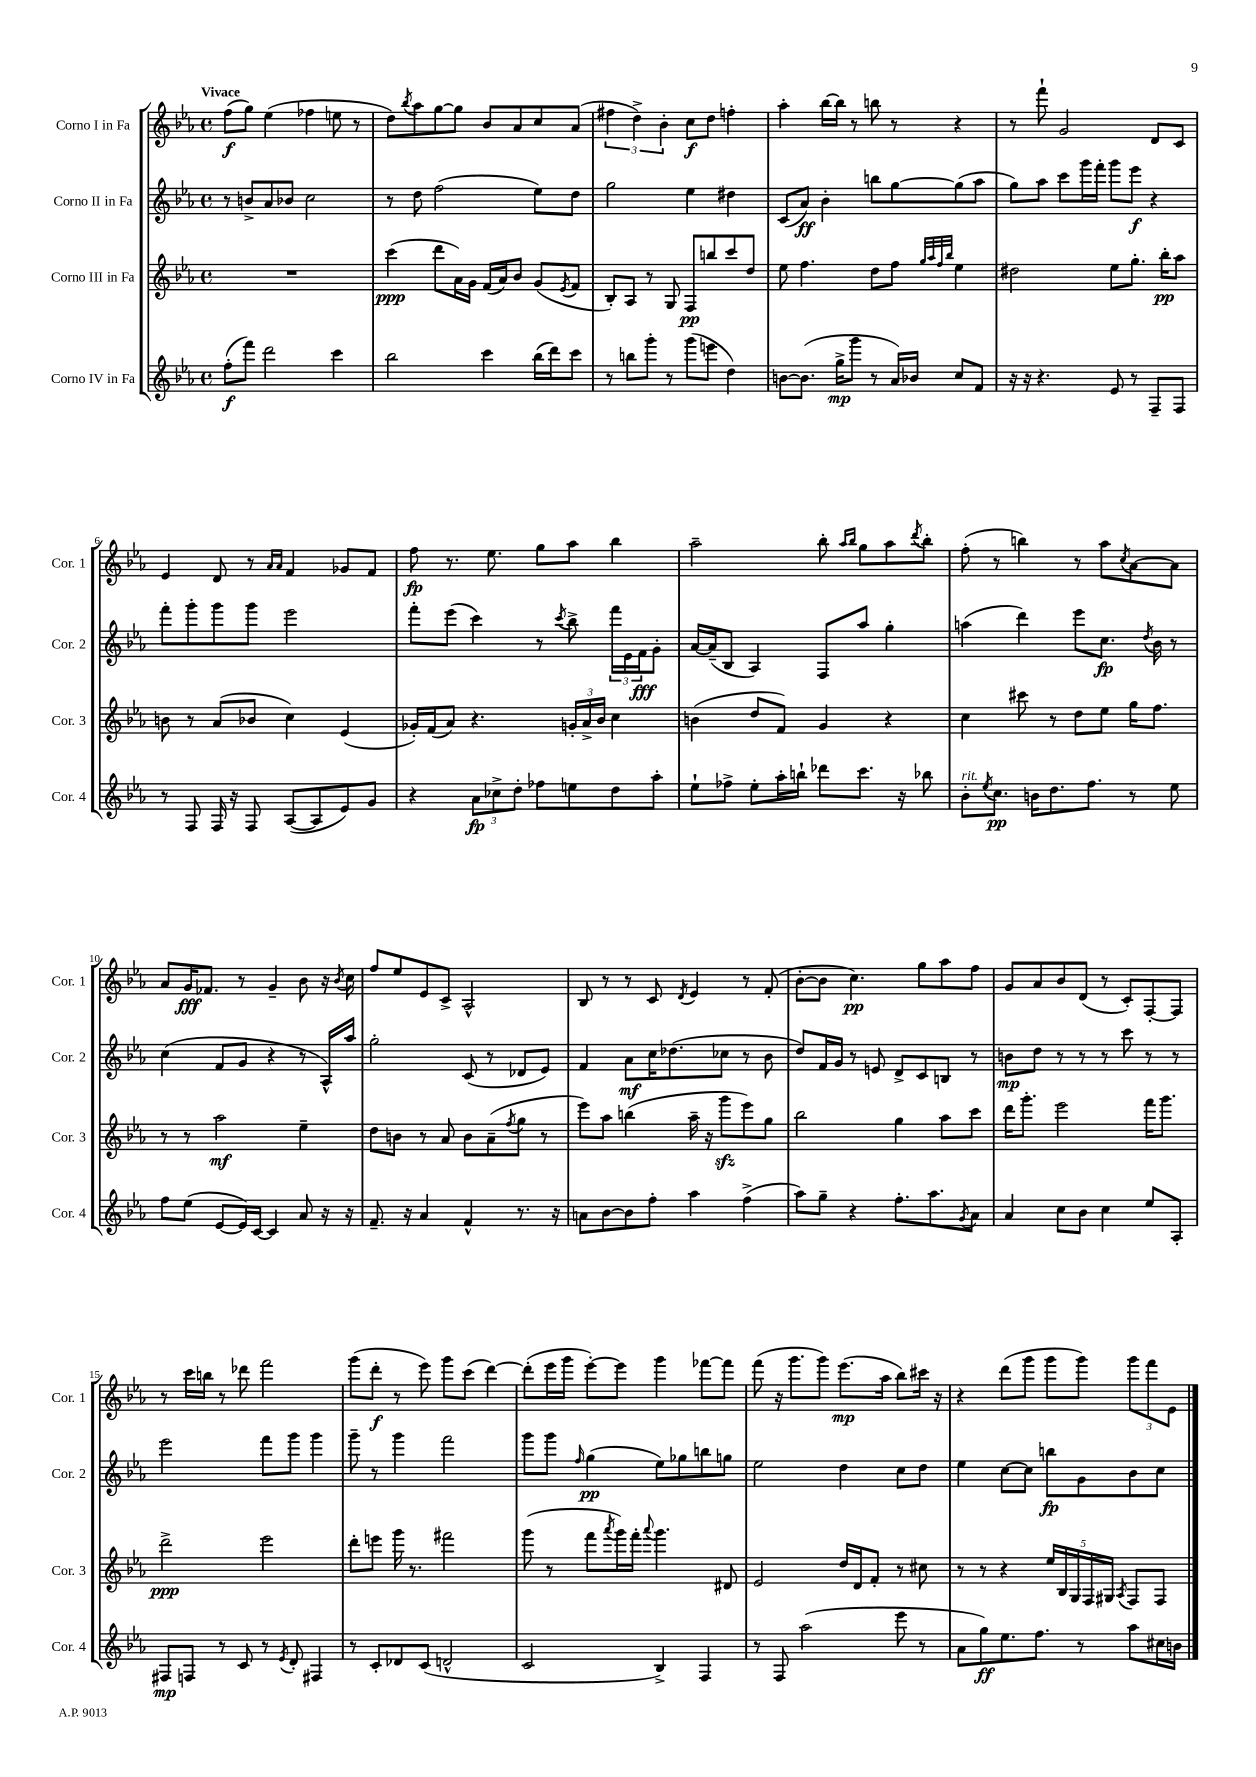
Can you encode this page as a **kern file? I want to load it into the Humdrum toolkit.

**kern	**dynam	**kern	**dynam	**kern	**dynam	**kern	**dynam
*part4	*part4	*part3	*part3	*part2	*part2	*part1	*part1
*staff4	*staff4	*staff3	*staff3	*staff2	*staff2	*staff1	*staff1
*I"Corno IV in Fa	*	*I"Corno III in Fa	*	*I"Corno II in Fa	*	*I"Corno I in Fa	*
*I'Cor. 4	*	*I'Cor. 3	*	*I'Cor. 2	*	*I'Cor. 1	*
*clefG2	*	*clefG2	*	*clefG2	*	*clefG2	*
*k[b-e-a-]	*	*k[b-e-a-]	*	*k[b-e-a-]	*	*k[b-e-a-]	*
*M4/4	*	*M4/4	*	*M4/4	*	*M4/4	*
*met(c)	*	*met(c)	*	*met(c)	*	*met(c)	*
=1	=1	=1	=1	=1	=1	=1	=1
!	!	!	!	!	!	!LO:TX:a:B:t=Vivace	!
(8ff'\L	f	1r	.	8r	.	(8ff\L	f
8fff\J)	.	.	.	8bn^/L	.	8gg\J)	.
2ddd\	.	.	.	8a-/	.	(4ee-\	.
.	.	.	.	8b-X/J	.	.	.
.	.	.	.	2cc\	.	4ff-X\	.
4ccc\	.	.	.	.	.	8een\	.
.	.	.	.	.	.	8r	.
=2	=2	=2	=2	=2	=2	=2	=2
2bb-\	.	(4ccc\	ppp	8r	.	8dd\L)	.
.	.	.	.	.	.	8qbb-/	.
.	.	.	.	8dd\	.	8aa-\	.
.	.	8ddd\L	.	(2ff\	.	[8gg\	.
.	.	16a-\L)	.	.	.	8gg\J]	.
.	.	16g\JJ	.	.	.	.	.
4ccc\	.	(16f/LL	.	.	.	8b-/L	.
.	.	16a-/J)	.	.	.	.	.
.	.	8b-/J	.	.	.	8a-/	.
(16bb-\LL	.	(8g/L	.	8ee-\L)	.	8cc/	.
16ddd\J)	.	.	.	.	.	.	.
.	.	8qe-/	.	.	.	.	.
8ccc\J	.	8f/J	.	8dd\J	.	(8a-/J	.
=3	=3	=3	=3	=3	=3	=3	=3
8r	.	8B-'/L)	.	2gg\	.	6ff#X\	.
8bbn\L	.	8A-/J	.	.	.	.	.
.	.	.	.	.	.	6dd^\)	.
8ggg'\J	.	8r	.	.	.	.	.
.	.	.	.	.	.	6b-'\	.
8r	.	8G/	.	.	.	.	.
(8ggg\L	.	8F/L	pp	4ee-\	.	8cc\L	f
8eeen\J	.	8bbn/	.	.	.	8dd\J	.
4dd\)	.	8ccc/	.	4dd#X\	.	4ffn'\	.
.	.	8dd/J	.	.	.	.	.
=4	=4	=4	=4	=4	=4	=4	=4
[8bn\L	.	8ee-\	.	(8c/L	.	4aa-'\	.
(8.b\J]	.	4.ff\	.	8a-/J)	ff	.	.
.	.	.	.	4b-'\	.	[16bb-\LL	.
16gg^\KL	mp	.	.	.	.	16bb-\JJ]	.
8ggg\J	.	.	.	.	.	8r	.
8r	.	8dd\L	.	8bbn\L	.	8bbn\	.
16a-/LL)	.	8ff\J	.	[8gg\	.	8r	.
16b-X/JJ	.	.	.	.	.	.	.
.	.	32qqgg/LLL	.	.	.	.	.
.	.	32qqaa-/	.	.	.	.	.
.	.	32qqff/	.	.	.	.	.
.	.	32qqbb-/JJJ	.	.	.	.	.
8cc/L	.	4ee-\	.	(8gg\]	.	4r	.
8f/J	.	.	.	8aa-\J	.	.	.
=5	=5	=5	=5	=5	=5	=5	=5
16r	.	2dd#X\	.	8gg\L)	.	8r	.
16r	.	.	.	.	.	.	.
4.r	.	.	.	8aa-\J	.	8fff`\	.
.	.	.	.	8ccc\L	.	2g/	.
.	.	.	.	16ggg\L	.	.	.
.	.	.	.	16fff'\JJ	.	.	.
8e-/	.	8ee-\L	.	8ggg\L	.	.	.
8r	.	8.gg'\J	.	8eee-\J	f	.	.
8F~/L	.	.	.	4r	.	8d/L	.
.	.	16bb-'\KL	pp	.	.	.	.
8F/J	.	8aa-\J	.	.	.	8c/J	.
!!LO:LB:g=z
=6	=6	=6	=6	=6	=6	=6	=6
8r	.	8bn\	.	8fff'\L	.	4e-/	.
8F/	.	8r	.	8ggg'\	.	.	.
16F/	.	(8a-/L	.	8ggg\	.	8d/	.
16r	.	.	.	.	.	.	.
8F/	.	8b-X/J	.	8ggg\J	.	8r	.
.	.	.	.	.	.	16qqa-/LL	.
.	.	.	.	.	.	16qqa-/JJ	.
([8A-/L	.	4cc\)	.	2eee-\	.	4f/	.
8A-/]	.	.	.	.	.	.	.
8e-/)	.	(4e-/	.	.	.	8g-X/L	.
8g/J	.	.	.	.	.	8f/J	.
=7	=7	=7	=7	=7	=7	=7	=7
4r	.	16g-X'/LL)	.	8fff'\L	.	8ff\	fp
.	.	(16f/J	.	.	.	.	.
.	.	8a-/J)	.	(8eee-\J	.	8.r	.
12a-\L	fp	4.r	.	4ccc\)	.	.	.
.	.	.	.	.	.	8.ee-\	.
12cc-X^\	.	.	.	.	.	.	.
12dd'\J	.	.	.	.	.	.	.
8ff-X\L	.	.	.	8r	.	8gg\L	.
.	.	.	.	8qccc/	.	.	.
8een\	.	24gn'/LL	.	8bb-^\	.	8aa-\J	.
.	.	24a-^/	.	.	.	.	.
.	.	24b-/JJ	.	.	.	.	.
8dd\	.	4cc\	.	24fff\LL	.	4bb-\	.
.	.	.	.	24e-\	.	.	.
.	.	.	.	24f\J	fff	.	.
8aa-'\J	.	.	.	8g'\J	.	.	.
=8	=8	=8	=8	=8	=8	=8	=8
8ee-`\L	.	(4bn\	.	[16a-/LL	.	2aa-~\	.
.	.	.	.	(16a-~/J]	.	.	.
8ff-X^\J	.	.	.	8B-/J	.	.	.
8ee-'\L	.	8dd/L	.	4A-/)	.	.	.
16aa-'\L	.	8f/J)	.	.	.	.	.
16bbn`\JJ	.	.	.	.	.	.	.
8ddd-X\L	.	4g/	.	8F/L	.	8bb-'\	.
.	.	.	.	.	.	16qqaa-/LL	.
.	.	.	.	.	.	16qqbb-/JJ	.
8.ccc\J	.	.	.	8aa-/J	.	8gg\L	.
.	.	4r	.	4gg'\	.	8aa-\	.
16r	.	.	.	.	.	.	.
.	.	.	.	.	.	8qddd/	.
8bb-X\	.	.	.	.	.	8bb-'\J	.
=9	=9	=9	=9	=9	=9	=9	=9
!LO:TX:a:i:t=rit.	!	!	!	!	!	!	!
8b-'\L	.	4cc\	.	(4aan\	.	(8ff'\	.
8qee-/	.	.	.	.	.	.	.
8.cc\J	pp	.	.	.	.	8r	.
.	.	8ccc#X\	.	4ddd\)	.	4bbn\)	.
16bn\KL	.	.	.	.	.	.	.
8.dd\	.	8r	.	.	.	.	.
.	.	8dd\L	.	8eee-\L	.	8r	.
8.ff\J	.	.	.	.	.	.	.
.	.	8ee-\J	.	8.cc\J	fp	8aa-\L	.
.	.	.	.	.	.	8qcc/	.
8r	.	16gg\KL	.	.	.	[8a-\	.
.	.	.	.	8qdd/	.	.	.
.	.	8.ff\J	.	16b-\	.	.	.
8ee-\	.	.	.	8r	.	8a-\J]	.
!!LO:LB:g=z
=10	=10	=10	=10	=10	=10	=10	=10
8ff\L	.	8r	.	(4cc\	.	8a-/L	.
(8ee-\J	.	8r	.	.	.	16g/K	fff
.	.	.	.	.	.	8.f-X/J	.
[8e-/L	.	2aa-\	mf	8f/L	.	.	.
16e-/L])	.	.	.	8g/J	.	8r	.
[16c/JJ	.	.	.	.	.	.	.
4c/]	.	.	.	4r	.	4g~/	.
8a-/	.	4ee-~\	.	8r	.	8b-\	.
16r	.	.	.	16A-^^/LL)	.	16r	.
.	.	.	.	.	.	8qb-/	.
16r	.	.	.	16aa-/JJ	.	16cc\	.
=11	=11	=11	=11	=11	=11	=11	=11
8.f~/	.	8dd\L	.	2gg'\	.	8ff/L	.
.	.	8bn\J	.	.	.	8ee-/	.
16r	.	.	.	.	.	.	.
4a-/	.	8r	.	.	.	8e-/	.
.	.	8a-/	.	.	.	8c^/J	.
4f^^/	.	8b\L	.	(8c/	.	2A-^^/	.
.	.	(8a-~\	.	8r	.	.	.
.	.	8qff/	.	.	.	.	.
8.r	.	8gg\J	.	8d-X/L	.	.	.
.	.	8r	.	8e-/J)	.	.	.
16r	.	.	.	.	.	.	.
=12	=12	=12	=12	=12	=12	=12	=12
8an\L	.	8eee-\L)	.	4f/	.	8B-/	.
[8b-\	.	8aa-\J	.	.	.	8r	.
8b-\]	.	(4bbn\	.	8a-\L	mf	8r	.
8ff'\J	.	.	.	16cc\K	.	8c/	.
.	.	.	.	(8.dd-X\	.	.	.
.	.	.	.	.	.	8qd/	.
4aa-\	.	16aa-~\	.	.	.	4e-/	.
.	.	16r	.	.	.	.	.
.	.	8gggzz\L	.	8cc-X\J	.	.	.
(4ff^\	.	8eee-\)	.	8r	.	8r	.
.	.	8gg\J	.	8b-\	.	(8f'/	.
=13	=13	=13	=13	=13	=13	=13	=13
8aa-\L)	.	2bb-\	.	8dd/L)	.	[8b-'\L	.
8gg~\J	.	.	.	16f/L	.	8b-\J]	.
.	.	.	.	16g/JJ	.	.	.
4r	.	.	.	8r	.	4.cc\)	pp
.	.	.	.	8en/	.	.	.
8.ff'\L	.	4gg\	.	8d^/L	.	.	.
.	.	.	.	8c/	.	8gg\L	.
8.aa-\	.	.	.	.	.	.	.
.	.	8aa-\L	.	8Bn/J	.	8aa-\	.
8qg/	.	.	.	.	.	.	.
8a-\J	.	8ccc\J	.	8r	.	8ff\J	.
=14	=14	=14	=14	=14	=14	=14	=14
4a-/	.	16ddd\KL	.	8bn\L	mp	8g/L	.
.	.	8.ggg'\J	.	.	.	.	.
.	.	.	.	8dd\J	.	8a-/	.
8cc\L	.	2eee-\	.	8r	.	8b-/	.
8b-\J	.	.	.	8r	.	(8d/J	.
4cc\	.	.	.	8r	.	8r	.
.	.	.	.	8ccc\	.	8c'/L)	.
8ee-/L	.	16fff\KL	.	8r	.	[8F'/	.
.	.	8.ggg\J	.	.	.	.	.
8A-'/J	.	.	.	8r	.	8F/J]	.
!!LO:LB:g=z
=15	=15	=15	=15	=15	=15	=15	=15
8F#X/L	mp	2ddd^\	ppp	2eee-\	.	8r	.
8Fn/J	.	.	.	.	.	16ccc\LL	.
.	.	.	.	.	.	16bbn\JJ	.
8r	.	.	.	.	.	8r	.
8c/	.	.	.	.	.	8ddd-X\	.
8r	.	2eee-\	.	8fff\L	.	2fff\	.
8qe-/	.	.	.	.	.	.	.
8d'/	.	.	.	8ggg\J	.	.	.
4F#X/	.	.	.	4ggg\	.	.	.
=16	=16	=16	=16	=16	=16	=16	=16
8r	.	8ddd'\L	.	8ggg~\	.	(8ggg\L	.
8c'/L	.	8eeen\J	.	8r	.	8ddd'\J	f
8d-X/	.	16ggg\	.	4ggg\	.	8r	.
.	.	8.r	.	.	.	.	.
(8c/J	.	.	.	.	.	8eee-\)	.
2dn^^/	.	2fff#X\	.	2fff\	.	8ggg\L	.
.	.	.	.	.	.	(8ccc\J	.
.	.	.	.	.	.	[4ddd\)	.
=17	=17	=17	=17	=17	=17	=17	=17
2c/	.	(8ggg\	.	8ggg\L	.	(8ddd'\L]	.
.	.	8r	.	8ggg\J	.	16eee-\L	.
.	.	.	.	.	.	16ggg\JJ	.
.	.	.	.	16qqff/	.	.	.
.	.	8fff\L	.	(4gg\	pp	[8eee-'\L)	.
.	.	8qaaa-/	.	.	.	.	.
.	.	16ggg\L)	.	.	.	8eee-\J]	.
.	.	16fff'\JJ	.	.	.	.	.
.	.	8qqaaa-/	.	.	.	.	.
4B-^/)	.	4.ggg\	.	8ee-\L)	.	4ggg\	.
.	.	.	.	8gg-X\	.	.	.
4F/	.	.	.	8bbn\	.	[8fff-X\L	.
.	.	8d#X/	.	8ggn\J	.	8fff-\J]	.
=18	=18	=18	=18	=18	=18	=18	=18
8r	.	2e-/	.	2ee-\	.	(8fff\	.
8F/	.	.	.	.	.	16r	.
.	.	.	.	.	.	8.ggg\L	.
(2aa-\	.	.	.	.	.	.	.
.	.	.	.	.	.	8ggg\J)	.
.	.	16dd/LL	.	4dd\	.	(8.eee-\L	mp
.	.	16d/J	.	.	.	.	.
.	.	8f'/J	.	.	.	.	.
.	.	.	.	.	.	16aa-\Jk	.
8eee-\	.	8r	.	8cc\L	.	8bb-\L)	.
8r	.	8cc#X\	.	8dd\J	.	16ccc#X\Jk	.
.	.	.	.	.	.	16r	.
=19	=19	=19	=19	=19	=19	=19	=19
8a-\L	.	8r	.	4ee-\	.	4r	.
8gg\)	ff	8r	.	.	.	.	.
8.ee-\	.	4r	.	[8cc\L	.	(8ddd\L	.
.	.	.	.	8cc\J]	.	8ggg\J	.
8.ff\J	.	.	.	.	.	.	.
.	.	20ee-/LL	.	8bbn\L	fp	8ggg\L	.
.	.	20B-/	.	.	.	.	.
.	.	20G/	.	.	.	.	.
8r	.	.	.	8g\	.	8ggg\J)	.
.	.	20F/	.	.	.	.	.
.	.	20G#X/JJ	.	.	.	.	.
.	.	8qA-/	.	.	.	.	.
8aa-\L	.	8F/L	.	8b-\	.	12ggg\L	.
.	.	.	.	.	.	12fff\	.
16cc#X\L	.	8F/J	.	8cc\J	.	.	.
.	.	.	.	.	.	12e-\J	.
16bn\JJ	.	.	.	.	.	.	.
==	==	==	==	==	==	==	==
*-	*-	*-	*-	*-	*-	*-	*-
